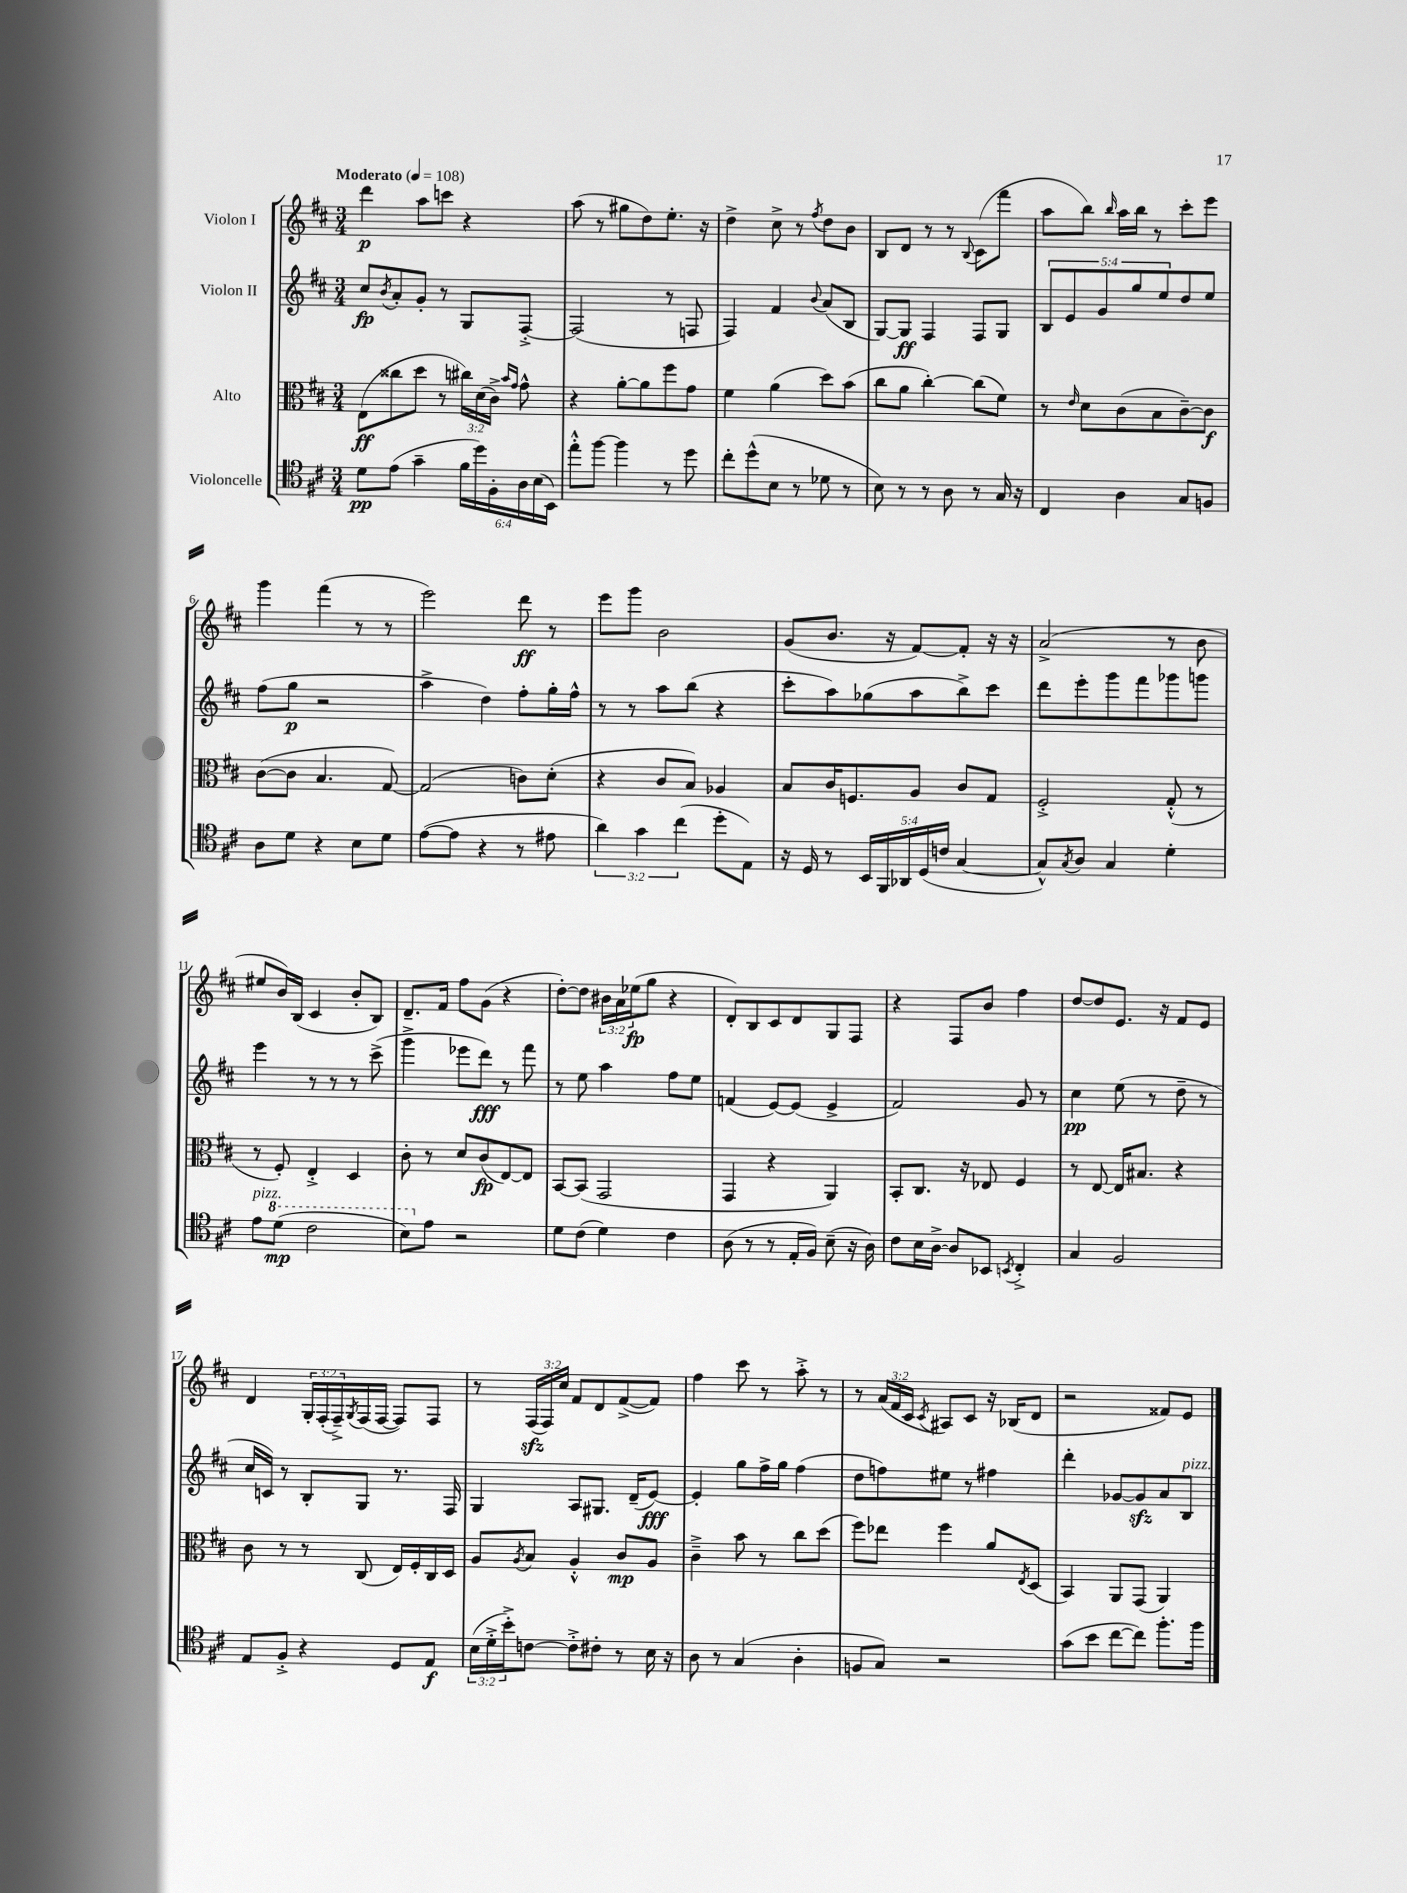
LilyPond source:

<<
\new StaffGroup <<
\new Staff = "s0" \with { instrumentName = "Violon I" } {
    \clef treble \key d \major \numericTimeSignature \time 3/4 \override Staff.TupletNumber.text = #tuplet-number::calc-fraction-text \tempo "Moderato" 4 = 108
    d'''4\p a''8 c'''8 r4 |
    a''8( r8 gis''8 d''8) e''8.-. r16 |
    d''4-> cis''8-> r8 \acciaccatura { fis''8 } d''8 b'8 |
    b8 d'8 r8 r8 \appoggiatura { b8 } cis'8( fis'''8 |
    a''8 b''8) \grace { b''16 } a''16 b''16 r8 cis'''8-. e'''8 |
    g'''4 fis'''4( r8 r8 |
    e'''2) d'''8\ff r8 |
    e'''8 g'''8 b'2 |
    g'8( b'8. r16 fis'8~) fis'8-. r16 r16 |
    a'2->( r8 b'8 |
    eis''8 b'16) b16( cis'4 b'8-. b8) |
    d'8.-- fis'16 fis''8 g'8( r4 |
    d''8~-.) d''8 \tuplet 3/2 { bis'16 a'16 ees''16\fp( } g''8 r4 |
    d'8-.) b8 cis'8 d'8 g8 fis8 |
    r4 fis8 b'8 fis''4 |
    d''8~ d''8 e'8. r16 fis'8 e'8 |
    d'4 \tuplet 3/2 { g16-. fis16-.( fis16--->) } \acciaccatura { g8 } fis16( fis16~ fis8) fis8 |
    r8 \tuplet 3/2 { fis16\sfz( fis16) cis''16 } fis'8 d'8 fis'8~->( fis'8) |
    fis''4 cis'''8 r8 a''8-.-> r8 |
    r8 \tuplet 3/2 { a'16( fis'16 cis'16 } \acciaccatura { cis'8 } ais8) cis'8 r16 bes16( d'8 |
    r2 fisis'8) e'8 \bar "|." |
}
\new Staff = "s1" \with { instrumentName = "Violon II" } {
    \clef treble \key d \major \numericTimeSignature \time 3/4 \override Staff.TupletNumber.text = #tuplet-number::calc-fraction-text
    cis''8\fp \acciaccatura { b'8 } a'8-. g'8-. r8 g8 fis8~-.-> |
    fis2( r8 f8 |
    fis4) fis'4 \appoggiatura { b'8 } a'8( b8 |
    g8~) g8\ff fis4 fis8 g8 |
    \tuplet 5/4 { b8 e'8 g'8 g''8 e''8 } d''8 e''8 |
    fis''8( g''8\p r2 |
    a''4-> d''4) fis''8-. g''16-. fis''16-^ |
    r8 r8 a''8 b''8( r4 |
    cis'''8-. a''8) ges''8( a''8 b''8->) cis'''8 |
    d'''8 e'''8-. g'''8 fis'''8 ges'''8 g'''8 |
    e'''4 r8 r8 r8 cis'''8->( |
    g'''4-> ees'''8 d'''8\fff) r8 fis'''8 |
    r8 e''8 a''4 fis''8 e''8 |
    f'4( e'8~) e'8( e'4-> |
    fis'2) g'8 r8 |
    cis''4\pp e''8( r8 d''8-- r8 |
    cis''16 c'16) r8 b8-. g8 r8. fis16 |
    g4 a8 gis8. d'16--( e'8~\fff) |
    e'4-. g''8 fis''16-> g''16 fis''4( |
    d''8 f''8) eis''8 r8 fis''4 |
    d'''4-. ges'8~ ges'8\sfz a'8 b8^\markup { \italic "pizz." } \bar "|." |
}
\new Staff = "s2" \with { instrumentName = "Alto" } {
    \clef alto \key d \major \numericTimeSignature \time 3/4 \override Staff.TupletNumber.text = #tuplet-number::calc-fraction-text
    e8\ff( cisis''8 d''8 r8 \tuplet 3/2 { cis''16) d'16( cis'16->) } \grace { b'16 g'16 } g'8-^ |
    r4 a'8~-. a'8 fis''8 g'8 |
    fis'4 a'4( d''8) b'8( |
    cis''8 a'8 cis''4~-.) cis''8( fis'8) |
    r8 \grace { e'16 } d'8 cis'8( b8 cis'8~--) cis'8\f |
    cis'8~( cis'8 b4. g8~) |
    g2( c'8) d'8-.( |
    r4 cis'8 b8) aes4 |
    b8 cis'16 f8. a8 cis'8 g8 |
    fis2-.-> g8-.-^( r8 |
    r8 fis8-.) e4-.-> d4 |
    cis'8-. r8 d'8 cis'8\fp( e8~) e8 |
    b,8~ b,8( g,2 |
    g,4 r4 a,4) |
    b,8-. cis8. r16 ees8 fis4 |
    r8 e8~ e16 bis8. r4 |
    cis'8 r8 r8 cis8( e16) fis16-. cis16 d16 |
    a8 \acciaccatura { a8 } b8 a4-.-^ cis'8\mp a8 |
    cis'4---> b'8 r8 cis''8 d''8( |
    fis''8) ees''8 fis''4 a'8 \acciaccatura { e8 } d8( |
    b,4) a,8 g,8( a,4) \bar "|." |
}
\new Staff = "s3" \with { instrumentName = "Violoncelle" } {
    \clef tenor \key d \major \numericTimeSignature \time 3/4 \override Staff.TupletNumber.text = #tuplet-number::calc-fraction-text
    d'8\pp e'8( g'4-- \tuplet 6/4 { fis'16 d''16) fis16-. a16 b16( b,16) } |
    e''8-.-^ fis''8~ fis''4 r8 d''8 |
    cis''8-. d''8-^( b8 r8 des'8 r8 |
    b8) r8 r8 a8 r8 g16 r16 |
    cis4 a4 g8 f8 |
    a8 d'8 r4 b8 d'8 |
    e'8~( e'8 r4 r8 eis'8 |
    \tuplet 3/2 { a'4) g'4 cis''4( } d''8-. e8) |
    r16 d16 r8 \tuplet 5/4 { b,16 fis,16 aes,16 d16( c'16 } g4~ |
    g8-^) \acciaccatura { g8 } a8 g4 d'4-. |
    e'8^\markup { \italic "pizz." } \ottava #1 d''8\mp( cis''2 |
    b'8) \ottava #0 e'8 r2 |
    d'8 cis'8( d'4) cis'4 |
    a8( r8 r8 e16-. fis16) b8--( r16 a16) |
    cis'8 b16 a16~-> a8 bes,8 \acciaccatura { b,8 } cis4-.-> |
    g4 fis2 |
    e8 fis8-.-> r4 d8 e8\f |
    \tuplet 3/2 { b16( d'16-.-> b'16-.->) } c'8~ c'8-.-> cis'8-. r8 b16 r16 |
    a8 r8 g4( a4-. |
    f8 g8) r2 |
    g'8( b'8 cis''8~ cis''8) fis''8.-. fis''16 \bar "|." |
}
>>
>>
